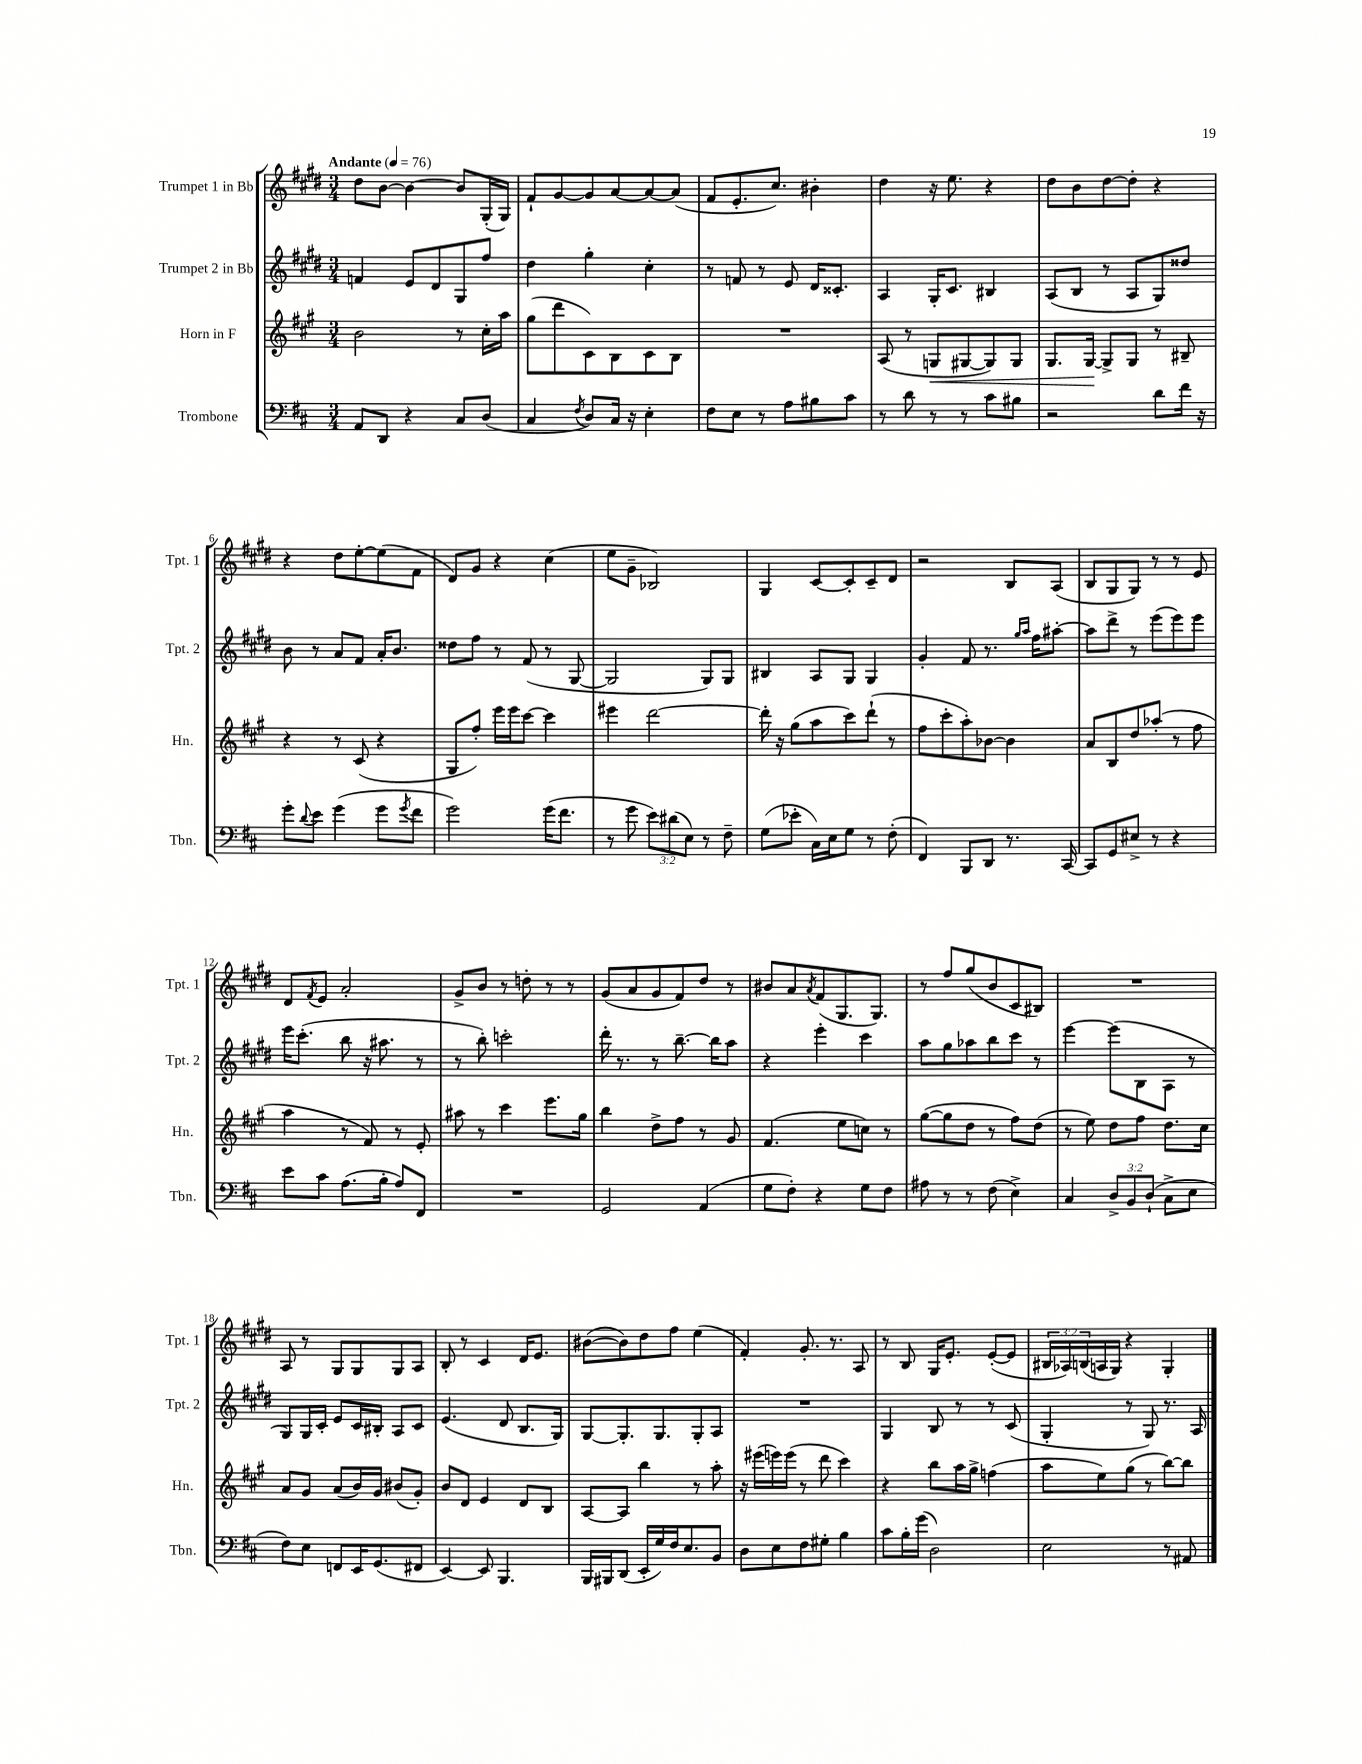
<<
\new StaffGroup <<
\new Staff = "s0" \with { instrumentName = "Trumpet 1 in Bb" shortInstrumentName = "Tpt. 1" } {
    \clef treble \key e \major \numericTimeSignature \time 3/4 \override Staff.TupletNumber.text = #tuplet-number::calc-fraction-text \tempo "Andante" 4 = 76
    dis''8 b'8~ b'4~ b'8 gis16-.( gis16) |
    fis'8-! gis'8~ gis'8 a'8~ a'8~ a'8( |
    fis'8 e'8.-. cis''8.) bis'4-. |
    dis''4 r16 e''8. r4 |
    dis''8 b'8 dis''8~ dis''8-. r4 |
    r4 dis''8 e''8~-. e''8( fis'8 |
    dis'8) gis'8 r4 cis''4( |
    e''8 gis'8-- bes2) |
    gis4 cis'8~ cis'8-. cis'8-- dis'8 |
    r2 b8 a8( |
    b8 gis8 gis8) r8 r8 e'8 |
    dis'8 \acciaccatura { fis'8 } e'8 a'2-. |
    gis'8-> b'8 r8 d''8-. r8 r8 |
    gis'8( a'8 gis'8 fis'8) dis''8 r8 |
    bis'8 a'8 \acciaccatura { a'8 } fis'8( gis8. gis8.) |
    r8 fis''8 gis''8( b'8 cis'8 bis8) |
    R2. |
    a8 r8 gis8 gis8 gis8 a8 |
    b8-. r8 cis'4 dis'16 e'8. |
    bis'8~( bis'8) dis''8 fis''8 e''4( |
    fis'4-.) gis'8.-. r8. a8 |
    r8 b8 gis16 e'8.-. e'8~-.( e'8 |
    \tuplet 3/2 { bis16 aes16) b16( } a16 gis16) r4 gis4-. \bar "|." |
}
\new Staff = "s1" \with { instrumentName = "Trumpet 2 in Bb" shortInstrumentName = "Tpt. 2" } {
    \clef treble \key e \major \numericTimeSignature \time 3/4
    f'4 e'8 dis'8 gis8 fis''8 |
    dis''4 gis''4-. cis''4-. |
    r8 f'8 r8 e'8 dis'16 cisis'8.-. |
    a4 gis16-. cis'8. bis4 |
    a8( b8 r8 a8 gis8) disis''8 |
    b'8 r8 a'8 fis'8 a'16-. b'8. |
    disis''8 fis''8 r8 fis'8( r8 gis8~ |
    gis2 gis8) gis8 |
    bis4 a8 gis8 gis4 |
    gis'4-. fis'8 r8. \grace { gis''16 a''16 } fis''16 ais''8~-. |
    ais''8 dis'''8-> r8 e'''8( e'''8) e'''8 |
    e'''16 cis'''8.-.( b''8 r16 ais''8. r8 |
    r8 b''8-.) c'''2-. |
    dis'''16-. r8. r8 b''8.~-- b''16 a''8 |
    r4 e'''4-. cis'''4 |
    a''8 gis''8 aes''8 b''8 cis'''8 r8 |
    e'''4~ e'''8( b8 a8 r8 |
    gis8) gis16 cis'16-. e'8 cis'16 bis16-. a8 cis'8 |
    e'4.( dis'8 b8. gis16) |
    gis8~ gis8.-. gis8. gis8-. a8 |
    R2. |
    gis4 b8 r8 r8 cis'8( |
    gis4-. r8 gis8) r8. a16 \bar "|." |
}
\new Staff = "s2" \with { instrumentName = "Horn in F" shortInstrumentName = "Hn." } {
    \clef treble \key a \major \numericTimeSignature \time 3/4
    b'2 r8 cis''16-. a''16 |
    gis''8( d'''8 cis'8) b8 cis'8 b8 |
    R2. |
    a8( r8 g8\< gis8~ gis8) gis8 |
    gis8. gis16~\! gis8-> gis8 r8 bis8-- |
    r4 r8 cis'8( r4 |
    gis8 fis''8-.) e'''16 e'''16 cis'''8~ cis'''4 |
    eis'''4 d'''2~ |
    d'''16-. r16 gis''8( a''8 cis'''8) d'''8-!( r8 |
    fis''8 cis'''8-. a''8-.) bes'8~ bes'4 |
    a'8 b8 d''8 aes''8-.( r8 fis''8 |
    a''4 r8 fis'8) r8 e'8-. |
    ais''8 r8 cis'''4 e'''8. gis''16 |
    b''4 d''8-> fis''8 r8 gis'8 |
    fis'4.( e''8 c''8) r8 |
    gis''8~( gis''8 d''8 r8 fis''8) d''8( |
    r8 e''8) d''8 fis''8 d''8. cis''16 |
    a'8 gis'8 a'8( b'16) gis'16 bis'8( gis'8-.) |
    b'8 d'8 e'4 d'8 b8 |
    a8~ a8 b''4 r8 a''8-. |
    r16 eis'''16( e'''16) e'''16( r8 d'''8 cis'''4) |
    r4 b''8 a''16 gis''16-> f''4( |
    a''8 e''8) gis''8( r8 b''8~) b''8 \bar "|." |
}
\new Staff = "s3" \with { instrumentName = "Trombone" shortInstrumentName = "Tbn." } {
    \clef bass \key d \major \numericTimeSignature \time 3/4 \override Staff.TupletNumber.text = #tuplet-number::calc-fraction-text
    a,8 d,8 r4 cis8 d8( |
    cis4 \acciaccatura { fis8 } d8) cis16 r16 e4-. |
    fis8 e8 r8 a8 bis8 cis'8 |
    r8 d'8 r8 r8 cis'8 bis8 |
    r2 d'8 fis'16 r16 |
    g'8-. \appoggiatura { d'8 } e'8 g'4( g'8 \acciaccatura { g'8 } fis'8 |
    g'2) g'16( fis'8. |
    r8 g'8 \tuplet 3/2 { e'8) dis'8( e8) } r8 fis8-- |
    g8( ees'8-. cis16) e16 g8 r8 fis8-.( |
    fis,4) b,,8 d,8 r8. cis,16~ |
    cis,8 g,8 eis8-> r8 r4 |
    e'8 cis'8 a8.( b16-. a8) fis,8 |
    R2. |
    g,2 a,4( |
    g8 fis8-.) r4 g8 fis8 |
    ais8 r8 r8 fis8( e4->) |
    cis4 \tuplet 3/2 { d8-> b,8 d8-!( } cis8-> e8 |
    fis8) e8 f,8 e,16 g,8.( fis,8 |
    e,4~) e,8 b,,4. |
    b,,16 bis,,16 d,8( e,16-. g16) fis16 e8. b,8 |
    d8 e8 fis8 gis8-. b4 |
    cis'8 b16-. g'16( d2) |
    e2 r8 ais,8 \bar "|." |
}
>>
>>
